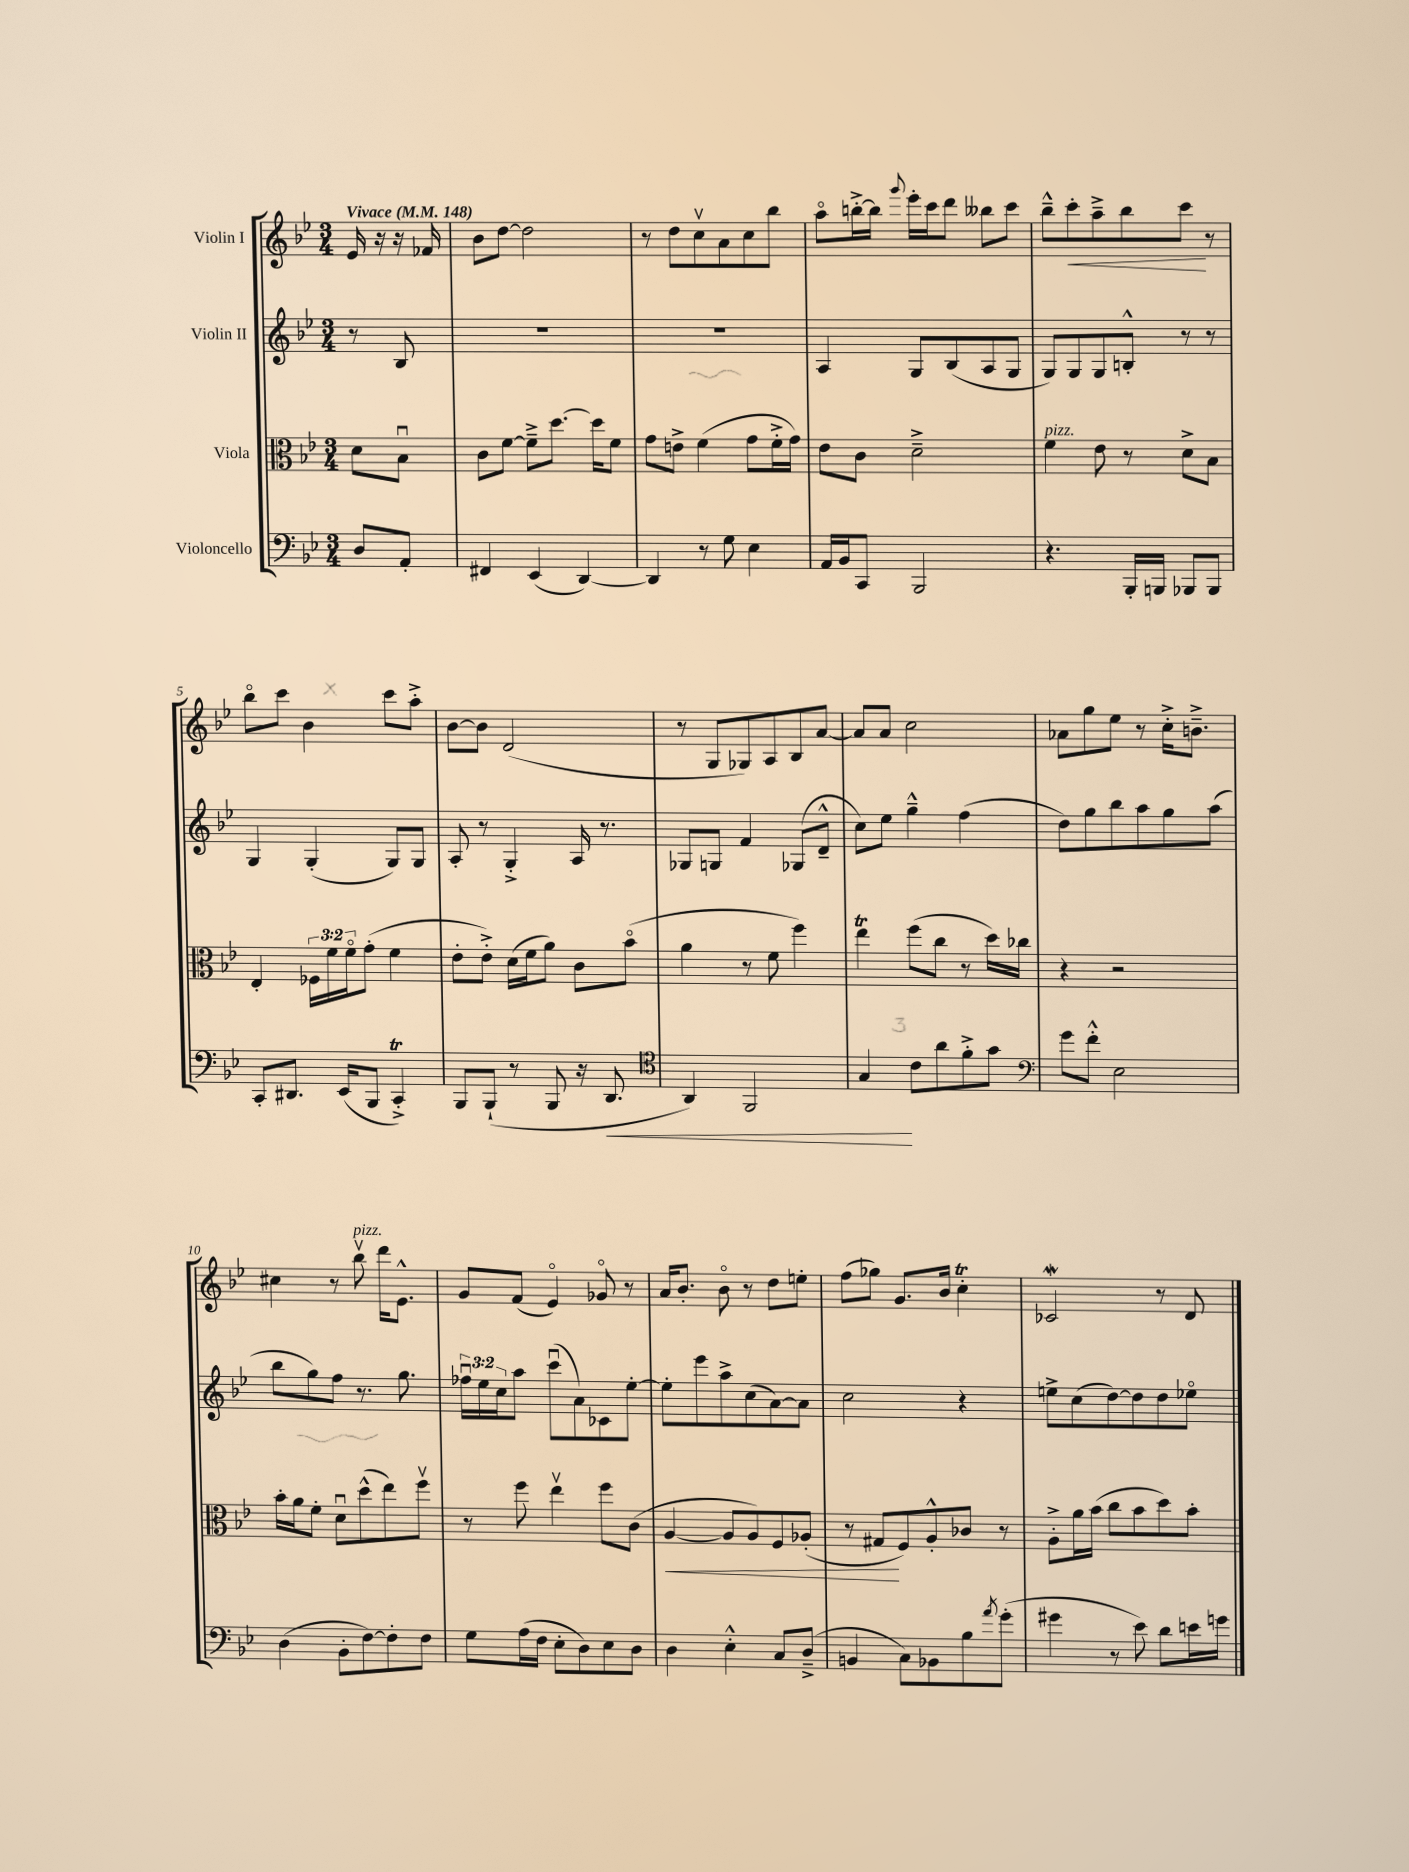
<<
\new StaffGroup <<
\new Staff = "s0" \with { instrumentName = "Violin I" } {
    \clef treble \key bes \major \numericTimeSignature \time 3/4 \partial 4 \tempo "Vivace" 4 = 148
    ees'16 r16 r16 fes'16 |
    bes'8 d''8~ d''2 |
    r8 d''8 c''8\upbow a'8 c''8 bes''8 |
    a''8\flageolet b''16~-.-> b''16 \appoggiatura { g'''8 } ees'''16-. c'''16 d'''8 beses''8 c'''8 |
    bes''8---^ c'''8-.\< a''8---> bes''8 c'''8\! r8 |
    bes''8\flageolet c'''8 bes'4 c'''8 a''8-.-> |
    bes'8~ bes'8 d'2( |
    r8 g8 ges8) a8 bes8 a'8~ |
    a'8 a'8 c''2 |
    aes'8 g''8 ees''8 r8 c''16-.-> b'8.---> |
    cis''4 r8 bes''8\upbow^\markup { \italic "pizz." } d'''16 ees'8.-^ |
    g'8 f'8( ees'4\flageolet) ges'8\flageolet r8 |
    a'16 bes'8.-. bes'8\flageolet r8 d''8 e''8-. |
    f''8( ges''8) g'8. bes'16 c''4-.\trill |
    ces'2\mordent r8 d'8 \bar "|." |
}
\new Staff = "s1" \with { instrumentName = "Violin II" } {
    \clef treble \key bes \major \numericTimeSignature \time 3/4 \override Staff.TupletNumber.text = #tuplet-number::calc-fraction-text \partial 4
    r8 bes8 |
    R2. |
    R2. |
    a4 g8 bes8( a8 g8 |
    g8) g8 g8 b8-.-^ r8 r8 |
    g4 g4-.( g8) g8 |
    a8-. r8 g4-.-> a16 r8. |
    ges8 g8 f'4 ges8( d'8---^ |
    c''8) ees''8 g''4---^ f''4( |
    d''8) g''8 bes''8 a''8 g''8 a''8( |
    bes''8 g''8) f''8 r8. g''8. |
    \tuplet 3/2 { fes''16\downbow ees''16 c''16 } a''8 c'''8\downbow( a'8) ces'8 ees''8~-. |
    ees''8-. ees'''8 a''8-> c''8( a'8~) a'8 |
    c''2 r4 |
    e''8-> c''8( d''8~) d''8 d''8 ees''8\flageolet \bar "|." |
}
\new Staff = "s2" \with { instrumentName = "Viola" } {
    \clef alto \key bes \major \numericTimeSignature \time 3/4 \override Staff.TupletNumber.text = #tuplet-number::calc-fraction-text \partial 4
    d'8 bes8\downbow |
    c'8 f'8~ f'8---> d''8.~ d''16 f'8 |
    g'8 e'8-> f'4( g'8 f'16-.-> g'16) |
    ees'8 c'8 d'2---> |
    f'4^\markup { \italic "pizz." } ees'8 r8 d'8-> bes8 |
    ees4-. \tuplet 3/2 { fes16 f'16 f'16\flageolet } g'8-.( f'4 |
    ees'8-. ees'8-.->) d'16( f'16 a'8) c'8 bes'8\flageolet( |
    a'4 r8 f'8 f''4) |
    ees''4\trill f''8( c''8 r8 d''16) ces''16 |
    r4 r2 |
    bes'16-. a'16 f'8-. d'8\downbow d''8-^( ees''8) f''8\upbow |
    r8 f''8 ees''4\upbow f''8 c'8( |
    a4~\< a8 a8) f8 aes8-.( |
    r8 gis8\! f8) a8-.-^ ces'8 r8 |
    a8-.-> a'16 bes'16( c''8 bes'8 d''8) bes'8-. \bar "|." |
}
\new Staff = "s3" \with { instrumentName = "Violoncello" } {
    \clef bass \key bes \major \numericTimeSignature \time 3/4 \partial 4
    d8 a,8-. |
    fis,4 ees,4( d,4~) |
    d,4 r8 g8 ees4 |
    a,16 bes,16 c,8 bes,,2 |
    r4. bes,,16-. b,,16 bes,,8 bes,,8 |
    c,8-. dis,8. ees,16( bes,,8 c,4-.->\trill) |
    bes,,8 bes,,8-!( r8 bes,,8 r16 d,8.\< |
    \clef tenor a,4) f,2 |
    g4\! c'8 a'8 f'8-.-> g'8 |
    \clef bass g'8 f'8-.-^ ees2 |
    d4( bes,8-. f8~) f8-. f8 |
    g8 a16( f16 ees8-. d8) ees8 d8 |
    d4 ees4-.-^ c8 d8--->( |
    b,4 c8) bes,8 bes8 \acciaccatura { a'8 } g'8-.( |
    gis'4 r8 ees'8) d'8 e'16 g'16 \bar "|." |
}
>>
>>
